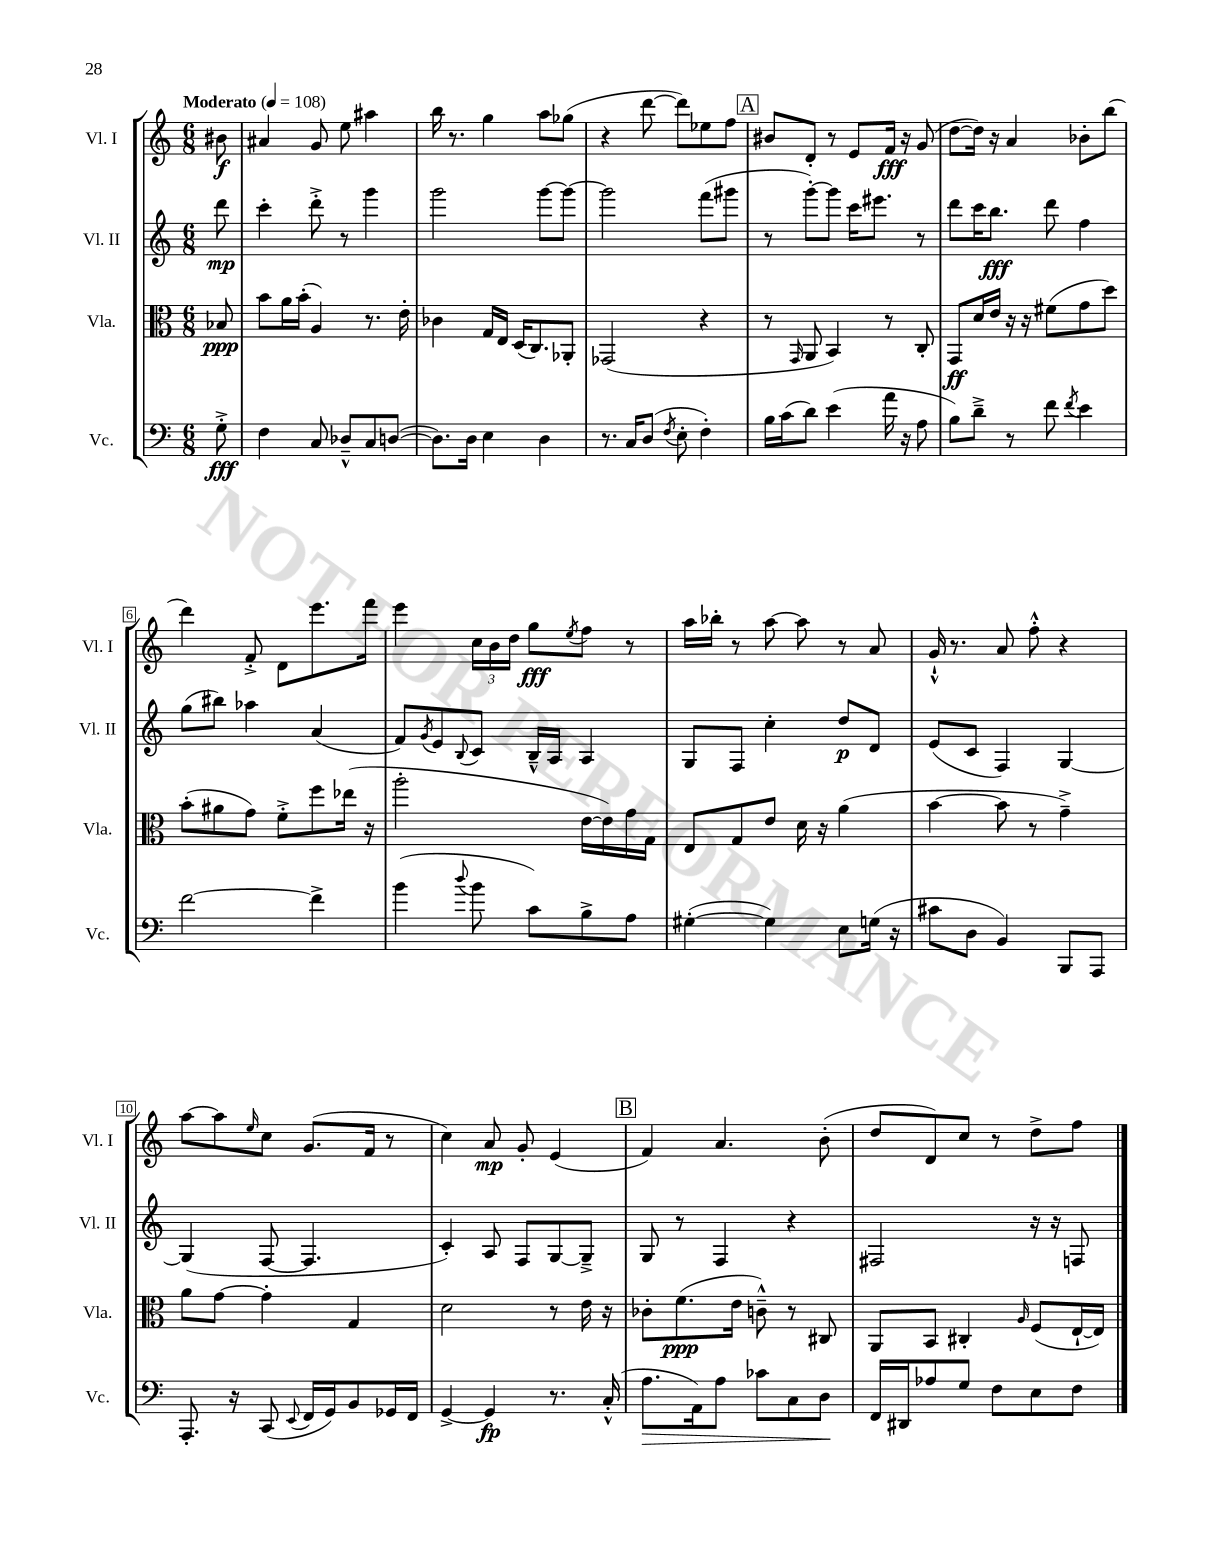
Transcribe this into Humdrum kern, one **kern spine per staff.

**kern	**kern	**kern	**kern
*staff4	*staff3	*staff2	*staff1
*clefF4	*clefC3	*clefG2	*clefG2
*k[]	*k[]	*k[]	*k[]
*M6/8	*M6/8	*M6/8	*M6/8
*MM108	*MM108	*MM108	*MM108
8G'^	8B-	8ddd	8b#
=	=	=	=
4F	8b	4ccc'	4a#
.	16a	.	.
.	(16b'	.	.
8C	4A)	8ddd'^	8g
8D-~^^	.	8r	8ee
8C	8.r	4ggg	4aa#
([8D	.	.	.
.	16e'	.	.
=	=	=	=
8.D])	4c-	2ggg	16bb
.	.	.	8.r
16D	.	.	.
4E	16G	.	4gg
.	16E	.	.
.	(16D	.	.
.	8.C)	.	.
4D	.	[8ggg	8aa
.	8AA-'	8ggg_	(8gg-
=	=	=	=
8.r	(2GG-	2ggg]	4r
16C	.	.	.
(8D	.	.	[8ddd
8qF	.	.	.
8E'	.	.	8ddd])
4F')	4r	(8fff	8ee-
.	.	8ggg#	8ff
=	=	=	=
16B	8r	8r	8b#
(16c	.	.	.
.	16qqGG	.	.
8d)	8AA	[8ggg')	8d'
(4e	4BB)	8ggg]	8r
.	.	16ccc	8e
.	.	8.eee#	.
16a	8r	.	16f
16r	.	.	16r
8A	8C'	8r	(8g
=	=	=	=
8B)	8GG	8ddd	[8dd
8d~^	16d	16ccc	16dd])
.	16e	8.bb	16r
8r	16r	.	4a
.	16r	.	.
8f	(8f#	8ddd	.
8qf	.	.	.
4e	8g	4ff	8b-'
.	8dd)	.	(8bb
=	=	=	=
[2f	(8b'	(8gg	4ddd)
.	8a#	8bb#)	.
.	8g)	4aa-	8f'^
.	8f'^	.	8d
4f^]	8ff	(4a	8.eee
.	(16ee-	.	.
.	16r	.	16fff
=	=	=	=
(4b	2aa'	8f)	4eee
.	.	8qg	.
.	.	8e	.
8qqdd	.	8qqB	.
8b	.	8c	24cc
.	.	.	24b
.	.	.	24dd
8c)	.	16B~^^	8gg
.	.	16A	.
.	.	.	8qee
8B^	[16e	4A	8ff
.	16e])	.	.
8A	16g	.	8r
.	16G	.	.
=	=	=	=
([4G#'	8E	8G	16aa
.	.	.	16bb-'
.	8G	8F	8r
4G#])	8e	4cc'	[8aa
.	16d	.	8aa]
.	16r	.	.
8E	(4a	8dd	8r
(16G	.	8d	8a
16r	.	.	.
=	=	=	=
8c#	[4b	(8e	16g`^^
.	.	.	8.r
8D	.	8c	.
4BB)	8b]	4F)	8a
.	8r	.	8ff'^^
8BBB	4g~^)	[4G	4r
8AAA	.	.	.
=	=	=	=
8.AAA'	8a	(4G]	[8aa
.	[8g	.	8aa]
16r	.	.	.
.	.	.	16qqee
(8CC	4g']	[8F	8cc
8qqEE	.	.	.
16FF	.	4.F]	(8.g
16GG)	.	.	.
8BB	4G	.	.
.	.	.	16f
16GG-	.	.	8r
16FF	.	.	.
=	=	=	=
[4GG^	2d	4c')	4cc)
4GG]	.	8A	8a
.	.	8F	8g'
8.r	8r	[8G	(4e
.	16e	8G~^]	.
(16C'^^	16r	.	.
=	=	=	=
8.A	8c-'	8G	4f)
.	(8.f	8r	.
16AA)	.	.	.
8A	.	4F	4.a
.	16e	.	.
8c-	8c~^^)	.	.
8C	8r	4r	.
8D	8C#	.	(8b'
=	=	=	=
16FF	8AA	2F#	8dd
16DD#	.	.	.
8A-	8BB	.	8d)
8G	4C#'	.	8cc
8F	.	.	8r
.	16qqA	.	.
8E	(8F	16r	8dd^
.	.	16r	.
8F	[16E`	8F	8ff
.	16E])	.	.
==	==	==	==
*-	*-	*-	*-
